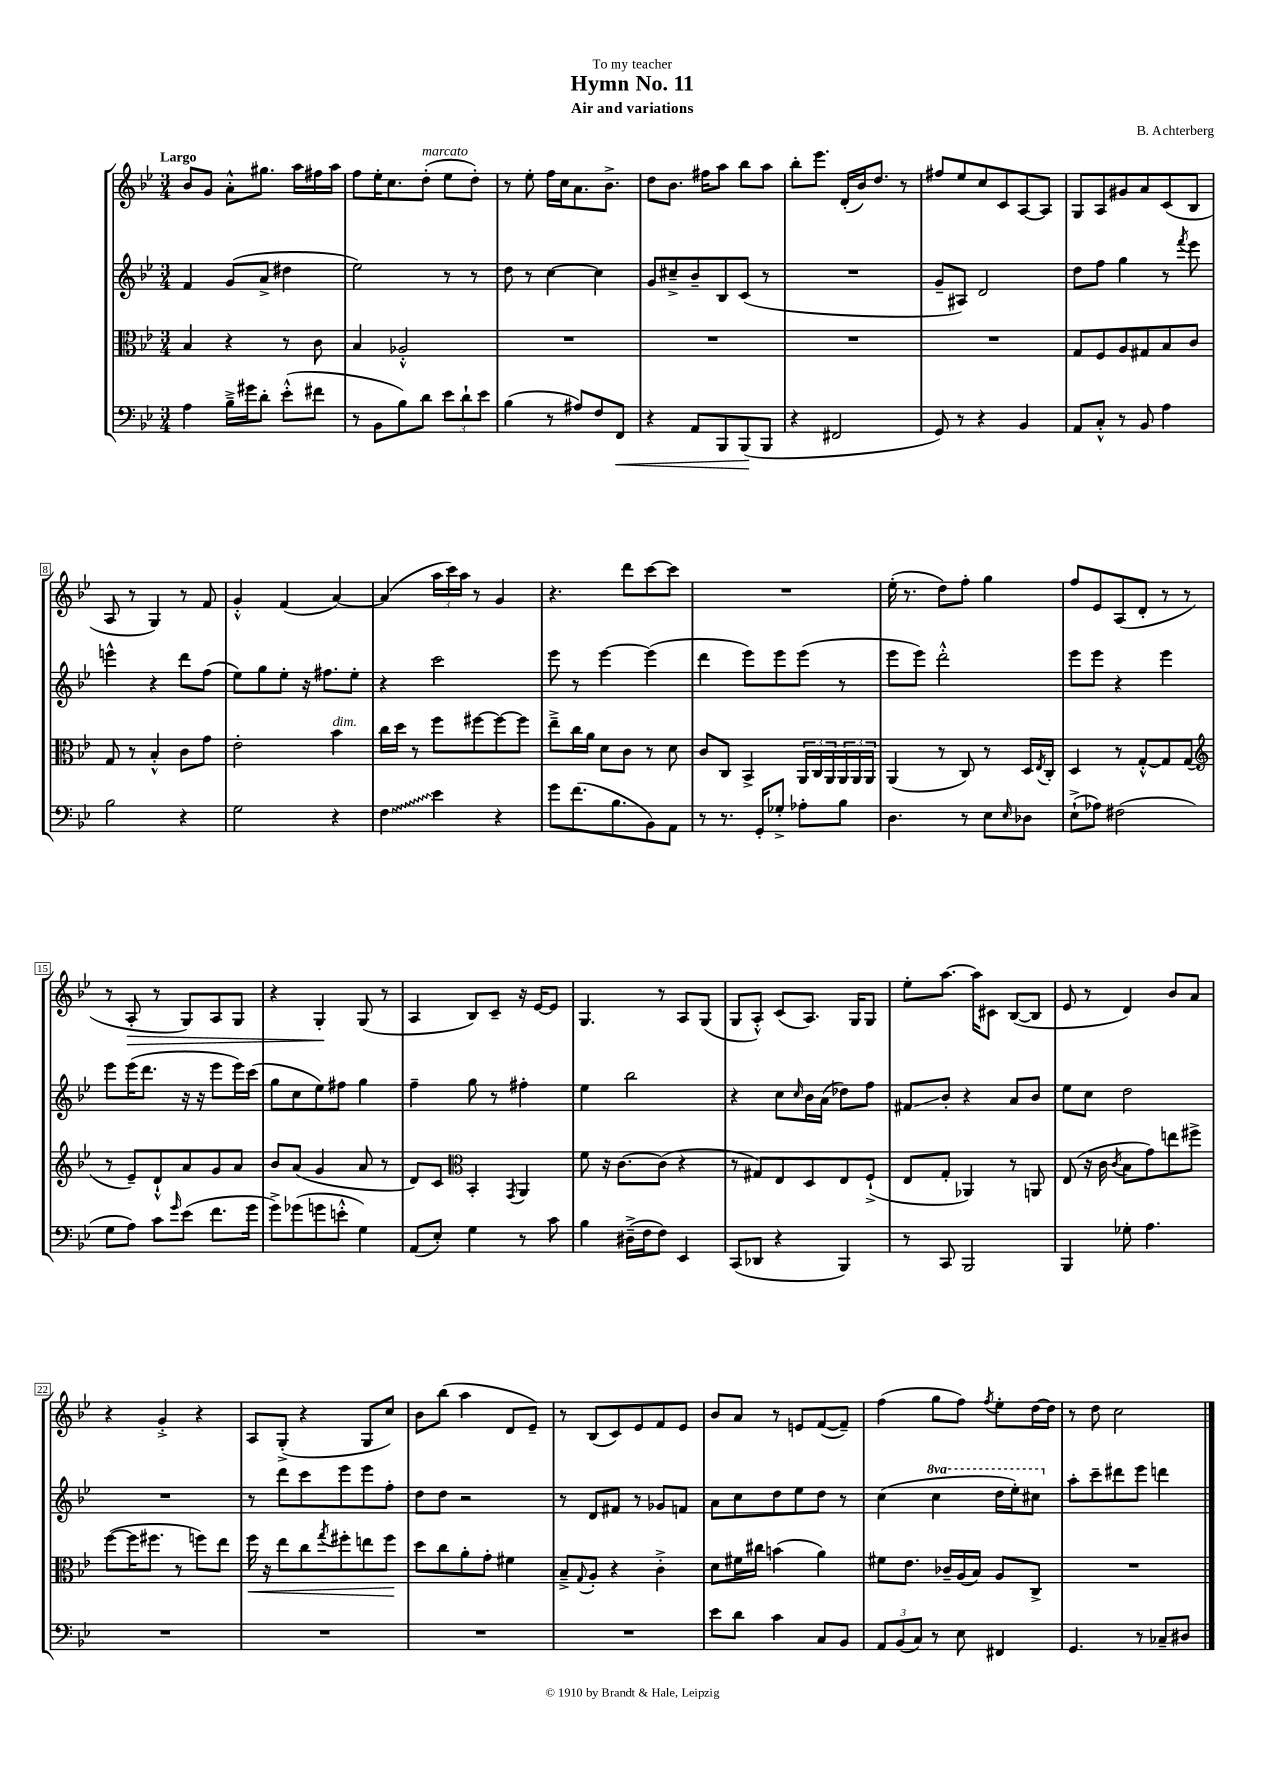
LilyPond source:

\header { title = "Hymn No. 11" composer = "B. Achterberg" subtitle = "Air and variations" dedication = "To my teacher" }
<<
\new StaffGroup <<
\new Staff = "s0" {
    \clef treble \key bes \major \numericTimeSignature \time 3/4 \tempo "Largo"
    bes'8 g'8 a'8-.-^ gis''8. a''16 fis''16 a''16 |
    f''8 ees''16-. c''8. d''8-.^\markup { \italic "marcato" }( ees''8 d''8-.) |
    r8 ees''8-. f''16 c''16 a'8. bes'8.-> |
    d''8 bes'8. fis''16 a''8 bes''8 a''8 |
    bes''8-. ees'''8. d'16-.( bes'16) d''8. r8 |
    fis''8 ees''8 c''8 c'8 a8~ a8 |
    g8 a8 gis'8 a'8 c'8( bes8 |
    a8 r8 g4) r8 f'8 |
    g'4-.-^ f'4( a'4~) |
    a'4( \tuplet 3/2 { a''16 c'''16) a''16 } r8 g'4 |
    r4. d'''8 c'''8~ c'''8 |
    R2. |
    ees''16-.( r8. d''8) f''8-. g''4 |
    f''8 ees'8 a8( d'8-. r8 r8 |
    r8 a8-.\> r8 g8) a8 g8 |
    r4 g4-.\! g8( r8 |
    a4 bes8) c'8-- r16 ees'16~ ees'8 |
    g4. r8 a8 g8( |
    g8 a8-.-^) c'8( a8.) g16 g8 |
    ees''8-. a''8.~ a''16 cis'8 bes8~( bes8 |
    ees'8 r8 d'4) bes'8 a'8 |
    r4 g'4-.-> r4 |
    a8 g8-.->( r4 g8 c''8) |
    bes'8 bes''8( a''4 d'8 ees'8--) |
    r8 bes8( c'8) ees'8 f'8 ees'8 |
    bes'8 a'8 r8 e'8 f'8~( f'8--) |
    f''4( g''8 f''8) \acciaccatura { f''8 } ees''8-. d''16~ d''16 |
    r8 d''8 c''2 \bar "|." |
}
\new Staff = "s1" {
    \clef treble \key bes \major \numericTimeSignature \time 3/4 \set Staff.ottavationMarkups = #ottavation-simple-ordinals
    f'4 g'8( a'8-> dis''4 |
    ees''2) r8 r8 |
    d''8 r8 c''4~ c''4 |
    g'8 cis''8---> bes'8-- bes8 c'8( r8 |
    R2. |
    g'8-- ais8) d'2 |
    d''8 f''8 g''4 r8 \acciaccatura { f'''8 } ees'''8 |
    e'''4-^ r4 d'''8 f''8( |
    ees''8) g''8 ees''8-. r16 fis''8. ees''8-. |
    r4 c'''2 |
    ees'''8 r8 ees'''4~ ees'''4( |
    d'''4 ees'''8) ees'''8 ees'''8( r8 |
    ees'''8 ees'''8) d'''2-.-^ |
    ees'''8 ees'''8 r4 ees'''4 |
    ees'''8 ees'''16( d'''8. r16 r16 ees'''8 ees'''16) c'''16( |
    g''8 c''8 ees''8) fis''8 g''4 |
    f''4-- g''8 r8 fis''4-. |
    ees''4 bes''2 |
    r4 c''8 \grace { c''16 } bes'16 a'16( des''8) f''8 |
    fis'8\glissando bes'8-. r4 a'8 bes'8 |
    ees''8 c''8 d''2 |
    R2. |
    r8 d'''8 c'''8 ees'''8 ees'''8 f''8-. |
    d''8 d''8 r2 |
    r8 d'8 fis'8 r8 ges'8 f'8 |
    a'8 c''8 d''8 ees''8 d''8 r8 |
    c''4( \ottava #1 c'''4 d'''16 ees'''16-.) cis'''8 \ottava #0 |
    a''8-. c'''8-- dis'''8 ees'''8 d'''4 \bar "|." |
}
\new Staff = "s2" {
    \clef alto \key bes \major \numericTimeSignature \time 3/4
    bes4 r4 r8 c'8 |
    bes4 aes2-.-^ |
    R2. |
    R2. |
    R2. |
    R2. |
    g8 f8 a8 gis8 bes8 c'8 |
    g8 r8 bes4-.-^ c'8 g'8 |
    ees'2-. bes'4^\markup { \italic "dim." } |
    c''16 d''16 r8 f''8 fis''8~ fis''8~ fis''8 |
    ees''8---> c''16 a'16 d'8 c'8 r8 d'8 |
    c'8 c8 bes,4-> \tuplet 3/2 { a,16 c16 a,16 } \tuplet 3/2 { a,16 a,16 a,16 } |
    a,4( r8 c8) r8 d16 \acciaccatura { ees8 } c16-. |
    d4 r8 g8~-.-^ g8 g8( |
    \clef treble r8 ees'8--) d'8-!-^ a'8 g'8 a'8 |
    bes'8 a'8( g'4 a'8 r8 |
    d'8) c'8 \clef alto bes,4-. \acciaccatura { g,8 } a,4 |
    f'8 r16 c'8.~ c'8( r4 |
    r8 gis8) ees8 d8 ees8 f8-!->( |
    ees8 g8-. aes,4) r8 a,8 |
    ees8( r16 c'16 \acciaccatura { c'8 } bes8 g'8) e''8 fis''8-> |
    f''8~( f''16 fis''8. r8 f''8) ees''8 |
    f''16\< r16 ees''8 c''8 \acciaccatura { g''8 } fis''8-. e''8 fis''8\! |
    d''8 c''8 a'8-. g'8-. fis'4 |
    bes8---> \appoggiatura { g8 } a8-. r4 c'4-.-> |
    d'8 fis'16 cis''16 b'4( a'4) |
    fis'8 ees'8. ces'16-- a16( bes16) a8 c8-> |
    R2. \bar "|." |
}
\new Staff = "s3" {
    \clef bass \key bes \major \numericTimeSignature \time 3/4
    a4 bes16---> gis'16 d'8-. ees'8-.-^( fis'8 |
    r8 bes,8 bes8) d'8 \tuplet 3/2 { ees'8 d'8-! ees'8 } |
    bes4( r8 ais8) f8 f,8\< |
    r4 a,8 bes,,8 bes,,8\!( bes,,8 |
    r4 fis,2 |
    g,8) r8 r4 bes,4 |
    a,8 c8-.-^ r8 bes,8 a4 |
    bes2 r4 |
    g2 r4 |
    \once \override Glissando.style = #'zigzag f4\glissando ees'4 r4 |
    g'8 f'8.( bes8. bes,8) a,8 |
    r8 r8. g,16-. ges8-.-> aes8-. bes8 |
    d4. r8 ees8 \grace { ees16 } des8 |
    ees8-!->( aes8) fis2( |
    g8 a8) c'8 \grace { g'16 } ees'8( f'8. g'16 |
    g'8->) ges'8( g'8 e'8-.-^ g4) |
    a,8( ees8-.) g4 r8 c'8 |
    bes4 dis16--->( f16 f8) ees,4 |
    c,8( des,8 r4 bes,,4) |
    r8 c,8 bes,,2 |
    bes,,4 ges8-. a4. |
    R2. |
    R2. |
    R2. |
    R2. |
    ees'8 d'8 c'4 c8 bes,8 |
    \tuplet 3/2 { a,8 bes,8( c8) } r8 ees8 fis,4 |
    g,4. r8 ces8-- dis8 \bar "|." |
}
>>
>>
\layout { \context { \Score \override BarNumber.stencil = #(make-stencil-boxer 0.1 0.3 ly:text-interface::print) } }
